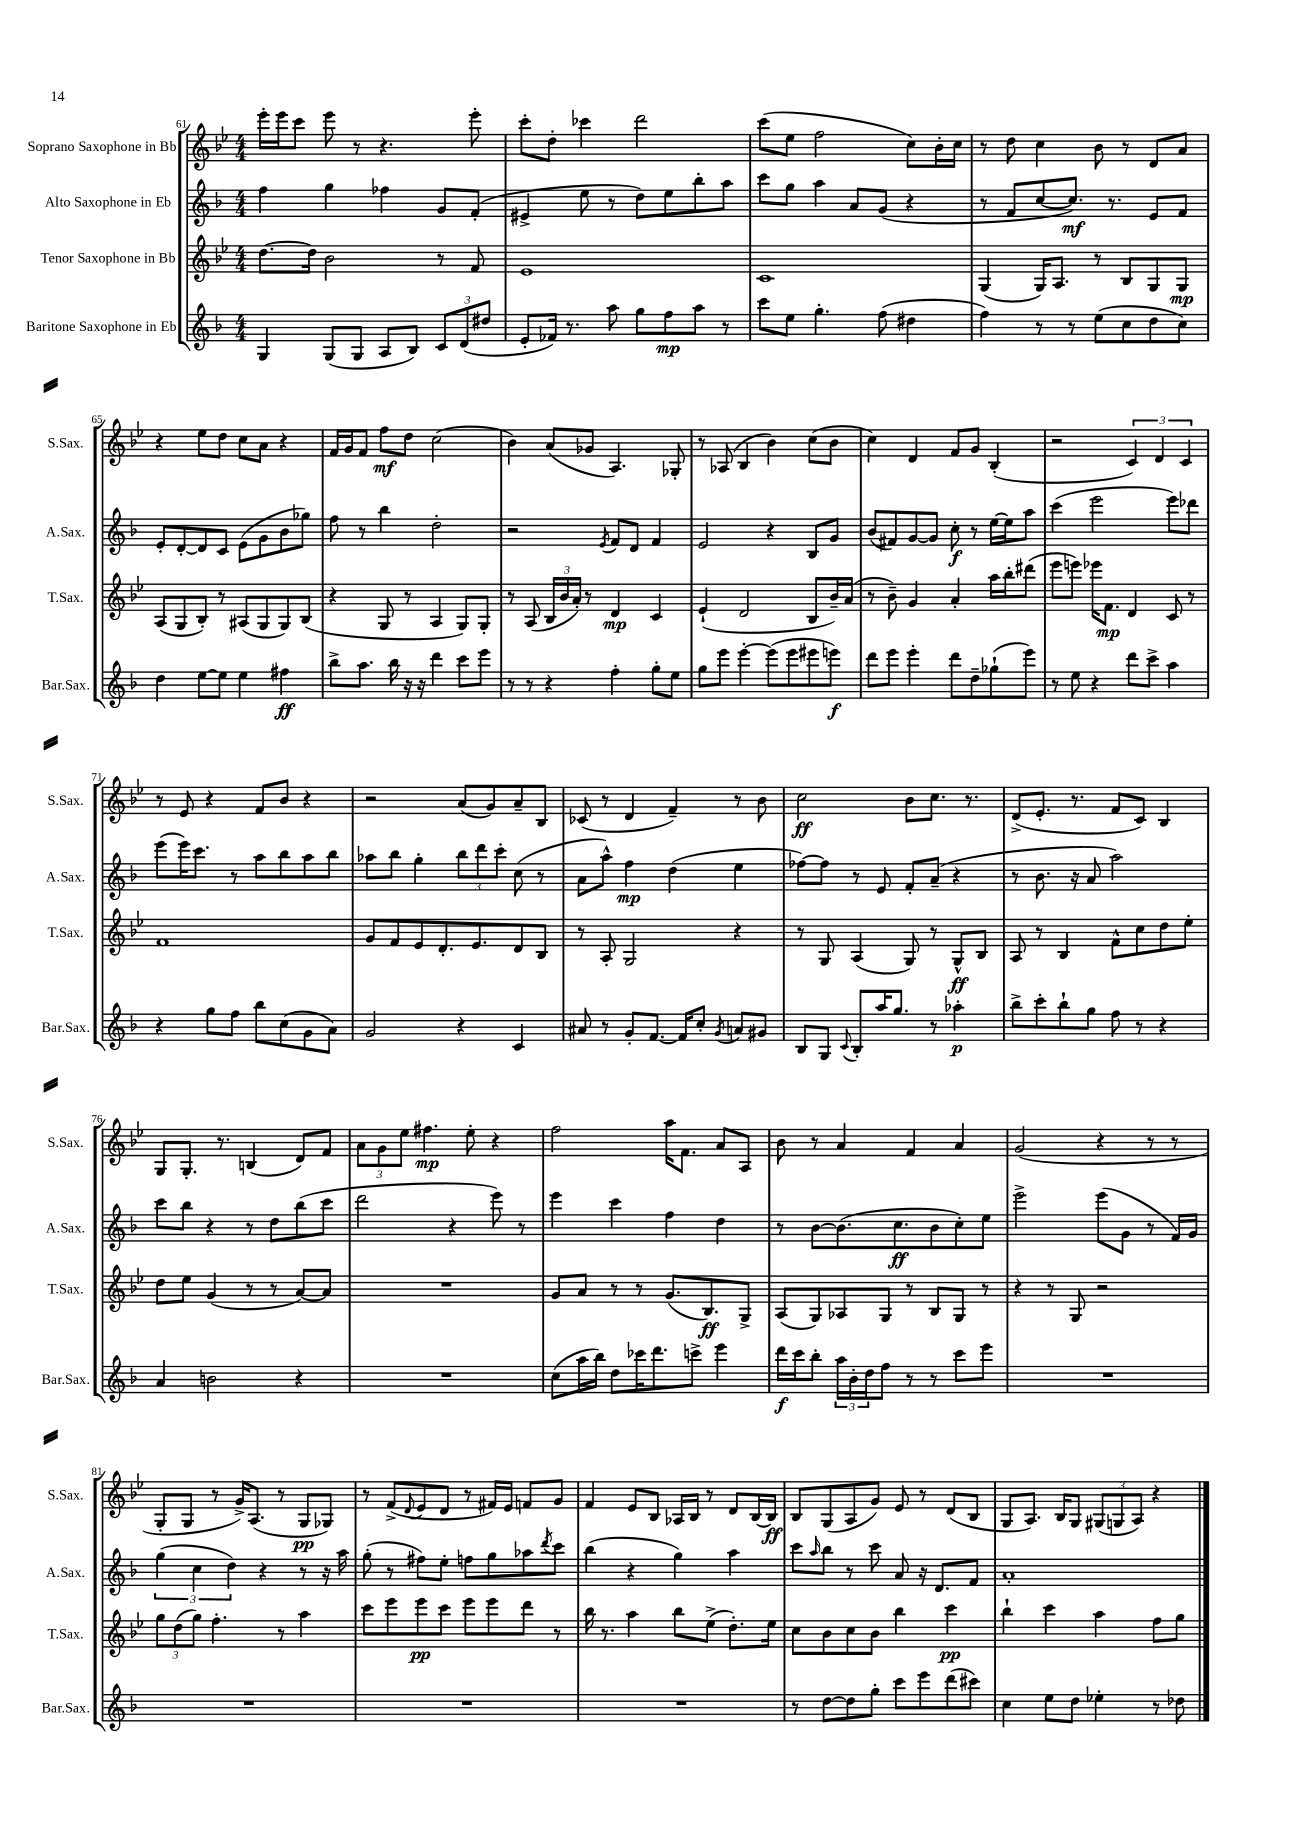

**kern	**dynam	**kern	**dynam	**kern	**dynam	**kern	**dynam
*part4	*part4	*part3	*part3	*part2	*part2	*part1	*part1
*staff4	*staff4	*staff3	*staff3	*staff2	*staff2	*staff1	*staff1
*I"Baritone Saxophone in Eb	*	*I"Tenor Saxophone in Bb	*	*I"Alto Saxophone in Eb	*	*I"Soprano Saxophone in Bb	*
*I'Bar.Sax.	*	*I'T.Sax.	*	*I'A.Sax.	*	*I'S.Sax.	*
*clefG2	*	*clefG2	*	*clefG2	*	*clefG2	*
*k[b-]	*	*k[b-e-]	*	*k[b-]	*	*k[b-e-]	*
*M4/4	*	*M4/4	*	*M4/4	*	*M4/4	*
=61	=61	=61	=61	=61	=61	=61	=61
4G/	.	[8.dd\L	.	4ff\	.	16eee-'\LL	.
.	.	.	.	.	.	16eee-\J	.
.	.	.	.	.	.	8ccc\J	.
.	.	16dd\Jk]	.	.	.	.	.
(8G/L	.	2b-\	.	4gg\	.	8eee-\	.
8G/J	.	.	.	.	.	8r	.
8A/L	.	.	.	4ff-X\	.	4.r	.
8B-/J)	.	.	.	.	.	.	.
12c/L	.	8r	.	8g/L	.	.	.
(12d/	.	.	.	.	.	.	.
.	.	8f/	.	(8f'/J	.	8eee-'\	.
12dd#X/J	.	.	.	.	.	.	.
=62	=62	=62	=62	=62	=62	=62	=62
8e'/L	.	1e-	.	4e#X^/	.	8ccc'\L	.
16f-X/Jk)	.	.	.	.	.	8dd'\J	.
8.r	.	.	.	.	.	.	.
.	.	.	.	8ee\	.	4ccc-X\	.
8aa\	.	.	.	8r	.	.	.
8gg\L	.	.	.	8dd\L)	.	2ddd\	.
8ff\	mp	.	.	8ee\	.	.	.
8aa\J	.	.	.	8bb-'\	.	.	.
8r	.	.	.	8aa\J	.	.	.
=63	=63	=63	=63	=63	=63	=63	=63
8ccc\L	.	1c	.	8ccc\L	.	(8ccc\L	.
8ee\J	.	.	.	8gg\J	.	8ee-\J	.
4.gg'\	.	.	.	4aa\	.	2ff\	.
.	.	.	.	8a/L	.	.	.
(8ff\	.	.	.	(8g/J	.	.	.
4dd#X\	.	.	.	4r	.	8cc\L)	.
.	.	.	.	.	.	16b-'\L	.
.	.	.	.	.	.	16cc\JJ	.
=64	=64	=64	=64	=64	=64	=64	=64
4ff\)	.	(4G/	.	8r	.	8r	.
.	.	.	.	8f/L	.	8dd\	.
8r	.	16G/KL)	.	[8cc/	.	4cc\	.
.	.	8.A/J	.	.	.	.	.
8r	.	.	.	8.cc/J])	mf	.	.
(8ee\L	.	8r	.	.	.	8b-\	.
.	.	.	.	8.r	.	.	.
8cc\	.	8B-/L	.	.	.	8r	.
8dd\	.	8G/	.	8e/L	.	8d/L	.
8cc\J)	.	8G/J	mp	8f/J	.	8a/J	.
!!LO:LB:g=z
=65	=65	=65	=65	=65	=65	=65	=65
4dd\	.	(8A/L	.	8e'/L	.	4r	.
.	.	8G/	.	[8d'/	.	.	.
[8ee\L	.	8B-'/J)	.	8d/]	.	8ee-\L	.
8ee\J]	.	8r	.	8c/J	.	8dd\J	.
4ee\	.	(8A#X/L	.	(8e\L	.	8cc\L	.
.	.	8G/	.	8g\	.	8a\J	.
4ff#X\	ff	8G/)	.	8b-\	.	4r	.
.	.	(8B-/J	.	8gg-X\J)	.	.	.
=66	=66	=66	=66	=66	=66	=66	=66
8bb-^\L	.	4r	.	8ff\	.	16f/LL	.
.	.	.	.	.	.	16g/J	.
8.aa\J	.	.	.	8r	.	8f/J	.
.	.	8G/	.	4bb-\	.	8ff\L	mf
16bb-\	.	.	.	.	.	.	.
16r	.	8r	.	.	.	8dd\J	.
16r	.	.	.	.	.	.	.
4ddd\	.	4A/	.	2dd'\	.	(2cc\	.
8ccc\L	.	8G/L)	.	.	.	.	.
8eee\J	.	8G'/J	.	.	.	.	.
=67	=67	=67	=67	=67	=67	=67	=67
8r	.	8r	.	2r	.	4b-\)	.
8r	.	(8A/	.	.	.	.	.
4r	.	24B-/LL	.	.	.	(8a/L	.
.	.	24b-/	.	.	.	.	.
.	.	24a'/JJ)	.	.	.	.	.
.	.	8r	.	.	.	8g-X/J	.
.	.	.	.	8qe/	.	.	.
4ff'\	.	4d/	mp	8f/L	.	4.A/)	.
.	.	.	.	8d/J	.	.	.
8gg'\L	.	4c/	.	4f/	.	.	.
8ee\J	.	.	.	.	.	8G-X'/	.
=68	=68	=68	=68	=68	=68	=68	=68
8gg\L	.	(4e-`/	.	2e/	.	8r	.
8eee\J	.	.	.	.	.	(8A-X/	.
[4eee'\	.	2d/	.	.	.	4B-/	.
(8eee\L]	.	.	.	4r	.	4b-\)	.
8eee\	.	.	.	.	.	.	.
8eee#X\	.	8B-/L	.	8B-/L	.	(8cc\L	.
8eeen\J)	f	16b-~/L)	.	8g/J	.	8b-\J	.
.	.	(16a/JJ	.	.	.	.	.
=69	=69	=69	=69	=69	=69	=69	=69
8ddd\L	.	8r	.	(8b-/L	.	4cc\)	.
8eee\J	.	8b-~\)	.	8f#X/)	.	.	.
4eee'\	.	4g/	.	[8g/	.	4d/	.
.	.	.	.	8g/J]	.	.	.
8ddd\L	.	4a'/	.	8cc'\	f	8f/L	.
8dd~\	.	.	.	8r	.	8g/J	.
(8gg-X`\	.	16aa\LL	.	[16ee\LL	.	(4B-'/	.
.	.	16bb-'\J	.	16ee\J]	.	.	.
8eee\J)	.	(8ddd#X\J	.	8aa\J	.	.	.
=70	=70	=70	=70	=70	=70	=70	=70
8r	.	8eee-\L	.	(4ccc\	.	2r	.
8ee\	.	8eeen\J)	.	.	.	.	.
4r	.	16eee-X\KL	.	2eee\	.	.	.
.	.	8.f\J	mp	.	.	.	.
8ddd\L	.	4d/	.	.	.	6c/)	.
8ccc^\J	.	.	.	.	.	.	.
.	.	.	.	.	.	6d/	.
4aa\	.	8c/	.	8eee\L)	.	.	.
.	.	.	.	.	.	6c/	.
.	.	8r	.	8ddd-X\J	.	.	.
!!LO:LB:g=z
=71	=71	=71	=71	=71	=71	=71	=71
4r	.	1f	.	(8eee\L	.	8r	.
.	.	.	.	16eee\K)	.	8e-/	.
.	.	.	.	8.ccc\J	.	.	.
8gg\L	.	.	.	.	.	4r	.
8ff\J	.	.	.	8r	.	.	.
8bb-\L	.	.	.	8aa\L	.	8f/L	.
(8cc\	.	.	.	8bb-\	.	8b-/J	.
8g\	.	.	.	8aa\	.	4r	.
8a\J)	.	.	.	8bb-\J	.	.	.
=72	=72	=72	=72	=72	=72	=72	=72
2g/	.	8g/L	.	8aa-X\L	.	2r	.
.	.	8f/	.	8bb-\J	.	.	.
.	.	8e-/	.	4gg'\	.	.	.
.	.	8.d'/	.	.	.	.	.
4r	.	.	.	12bb-\L	.	(8a/L	.
.	.	8.e-/	.	.	.	.	.
.	.	.	.	12ddd\	.	.	.
.	.	.	.	.	.	8g/)	.
.	.	.	.	12ccc'\J	.	.	.
4c/	.	8d/	.	(8cc\	.	8a~/	.
.	.	8B-/J	.	8r	.	8B-/J	.
=73	=73	=73	=73	=73	=73	=73	=73
8a#X/	.	8r	.	8a\L	.	(8c-X/	.
8r	.	8A'/	.	8aa^^\J)	.	8r	.
8g'/L	.	2G/	.	4ff\	mp	4d/	.
[8.f/J	.	.	.	.	.	.	.
.	.	.	.	(4dd\	.	4f~/)	.
16f/KL]	.	.	.	.	.	.	.
8cc'/J	.	.	.	.	.	.	.
8qg/	.	.	.	.	.	.	.
8an/L	.	4r	.	4ee\	.	8r	.
8g#X/J	.	.	.	.	.	8b-\	.
=74	=74	=74	=74	=74	=74	=74	=74
8B-/L	.	8r	.	[8ff-X\L)	.	2cc\	ff
8G/J	.	8G/	.	8ff-\J]	.	.	.
8qqc/	.	.	.	.	.	.	.
8B-'/L	.	(4A/	.	8r	.	.	.
16aa/K	.	.	.	8e/	.	.	.
8.gg/J	.	.	.	.	.	.	.
.	.	8G/)	.	8f'/L	.	8b-\L	.
8r	.	8r	.	(8a~/J	.	8.cc\J	.
4aa-X'\	p	8G^^/L	ff	4r	.	.	.
.	.	.	.	.	.	8.r	.
.	.	8B-/J	.	.	.	.	.
=75	=75	=75	=75	=75	=75	=75	=75
8bb-^\L	.	8A/	.	8r	.	(8d^/L	.
8ccc'\	.	8r	.	8.b-\	.	8.e-'/J	.
8bb-`\	.	4B-/	.	.	.	.	.
.	.	.	.	16r	.	8.r	.
8gg\J	.	.	.	8a/	.	.	.
8ff\	.	8f^^\L	.	2aa\)	.	8f/L	.
8r	.	8cc\	.	.	.	8c/J)	.
4r	.	8dd\	.	.	.	4B-/	.
.	.	8ee-'\J	.	.	.	.	.
!!LO:LB:g=z
=76	=76	=76	=76	=76	=76	=76	=76
4a/	.	8dd\L	.	8ccc\L	.	8G/L	.
.	.	8ee-\J	.	8bb-\J	.	8.G'/J	.
2bn\	.	(4g/	.	4r	.	.	.
.	.	.	.	.	.	8.r	.
.	.	8r	.	8r	.	(4Bn/	.
.	.	8r	.	8dd\L	.	.	.
4r	.	[8a/L)	.	(8bb-\	.	8d/L)	.
.	.	8a/J]	.	8ccc\J	.	8f/J	.
=77	=77	=77	=77	=77	=77	=77	=77
1r	.	1r	.	2ddd\	.	12a\L	.
.	.	.	.	.	.	12g\	.
.	.	.	.	.	.	12ee-\J	.
.	.	.	.	.	.	4.ff#X\	mp
.	.	.	.	4r	.	.	.
.	.	.	.	.	.	8ee-'\	.
.	.	.	.	8eee\)	.	4r	.
.	.	.	.	8r	.	.	.
=78	=78	=78	=78	=78	=78	=78	=78
(8cc\L	.	8g/L	.	4eee\	.	2ff\	.
16aa\L	.	8a/J	.	.	.	.	.
16bb-\JJ)	.	.	.	.	.	.	.
8dd\L	.	8r	.	4ccc\	.	.	.
16ccc-X\K	.	8r	.	.	.	.	.
8.ddd\	.	.	.	.	.	.	.
.	.	(8.g/L	.	4ff\	.	16aa\KL	.
.	.	.	.	.	.	8.f\J	.
8cccn^\J	.	.	.	.	.	.	.
.	.	8.B-/)	ff	.	.	.	.
4eee\	.	.	.	4dd\	.	8a/L	.
.	.	8G^/J	.	.	.	8A/J	.
=79	=79	=79	=79	=79	=79	=79	=79
16ddd\LL	f	(8A/L	.	8r	.	8b-\	.
16ccc\J	.	.	.	.	.	.	.
8bb-'\J	.	8G/)	.	[8b-\L	.	8r	.
24aa\LL	.	8A-X/	.	(8.b-\]	.	4a/	.
24b-'\	.	.	.	.	.	.	.
24dd\J	.	.	.	.	.	.	.
8ff\J	.	8G/J	.	.	.	.	.
.	.	.	.	8.cc\	ff	.	.
8r	.	8r	.	.	.	4f/	.
8r	.	8B-/L	.	8b-\	.	.	.
8ccc\L	.	8G/J	.	8cc'\)	.	4a/	.
8eee\J	.	8r	.	8ee\J	.	.	.
=80	=80	=80	=80	=80	=80	=80	=80
1r	.	4r	.	2eee^\	.	(2g/	.
.	.	8r	.	.	.	.	.
.	.	8G/	.	.	.	.	.
.	.	2r	.	(8eee\L	.	4r	.
.	.	.	.	8g\J	.	.	.
.	.	.	.	8r	.	8r	.
.	.	.	.	16f/LL)	.	8r	.
.	.	.	.	16g/JJ	.	.	.
!!LO:LB:g=z
=81	=81	=81	=81	=81	=81	=81	=81
1r	.	12gg\L	.	(6gg\	.	8G'/L	.
.	.	(12dd\	.	.	.	.	.
.	.	.	.	.	.	8G/J	.
.	.	12gg\J)	.	6cc\	.	.	.
.	.	4.ff'\	.	.	.	8r	.
.	.	.	.	6dd\)	.	.	.
.	.	.	.	.	.	16g^/KL)	.
.	.	.	.	.	.	(8.A/J	.
.	.	.	.	4r	.	.	.
.	.	8r	.	.	.	8r	.
.	.	4aa\	.	8r	.	8G/L	pp
.	.	.	.	16r	.	8G-X/J)	.
.	.	.	.	16aa\	.	.	.
=82	=82	=82	=82	=82	=82	=82	=82
1r	.	8ccc\L	.	(8gg'\	.	8r	.
.	.	8eee-\	.	8r	.	(8f^/L	.
.	.	.	.	.	.	8qqd/	.
.	.	8eee-\	pp	8ff#X\L)	.	8e-/	.
.	.	8ccc\J	.	8ee'\J	.	8d/J	.
.	.	8eee-\L	.	8ffn\L	.	8r	.
.	.	8eee-\	.	8gg\	.	16f#X/LL)	.
.	.	.	.	.	.	16e-/JJ	.
.	.	8ddd\J	.	8aa-X\	.	8fn/L	.
.	.	.	.	8qddd/	.	.	.
.	.	8r	.	8ccc\J	.	8g/J	.
=83	=83	=83	=83	=83	=83	=83	=83
1r	.	16bb-\	.	(4bb-\	.	4f/	.
.	.	8.r	.	.	.	.	.
.	.	4aa\	.	4r	.	8e-/L	.
.	.	.	.	.	.	8B-/J	.
.	.	8bb-\L	.	4gg\)	.	16A-X/LL	.
.	.	.	.	.	.	16B-/JJ	.
.	.	(8ee-^\J	.	.	.	8r	.
.	.	8.dd'\L)	.	4aa\	.	8d/L	.
.	.	.	.	.	.	[16B-/L	.
.	.	16ee-\Jk	.	.	.	16B-/JJ]	ff
=84	=84	=84	=84	=84	=84	=84	=84
8r	.	8cc\L	.	8ccc\L	.	8B-/L	.
.	.	.	.	16qqaa/	.	.	.
[8dd\L	.	8b-\	.	8bb-\J	.	(8G/	.
8dd\]	.	8cc\	.	8r	.	8A/	.
8gg'\J	.	8b-\J	.	8ccc\	.	8g/J)	.
8ccc\L	.	4bb-\	.	8a/	.	8e-/	.
8eee\	.	.	.	16r	.	8r	.
.	.	.	.	8.d/L	.	.	.
(8ddd\	.	4ccc\	pp	.	.	(8d/L	.
8ccc#X\J)	.	.	.	8f/J	.	8B-/J	.
=85	=85	=85	=85	=85	=85	=85	=85
4cc\	.	4bb-`\	.	1a'	.	8G/L	.
.	.	.	.	.	.	8.A/J)	.
8ee\L	.	4ccc\	.	.	.	.	.
.	.	.	.	.	.	16B-/KL	.
8dd\J	.	.	.	.	.	8G/J	.
4ee-X'\	.	4aa\	.	.	.	(12G#X/L	.
.	.	.	.	.	.	12Gn/	.
.	.	.	.	.	.	12A/J)	.
8r	.	8ff\L	.	.	.	4r	.
8dd-X\	.	8gg\J	.	.	.	.	.
==	==	==	==	==	==	==	==
*-	*-	*-	*-	*-	*-	*-	*-
